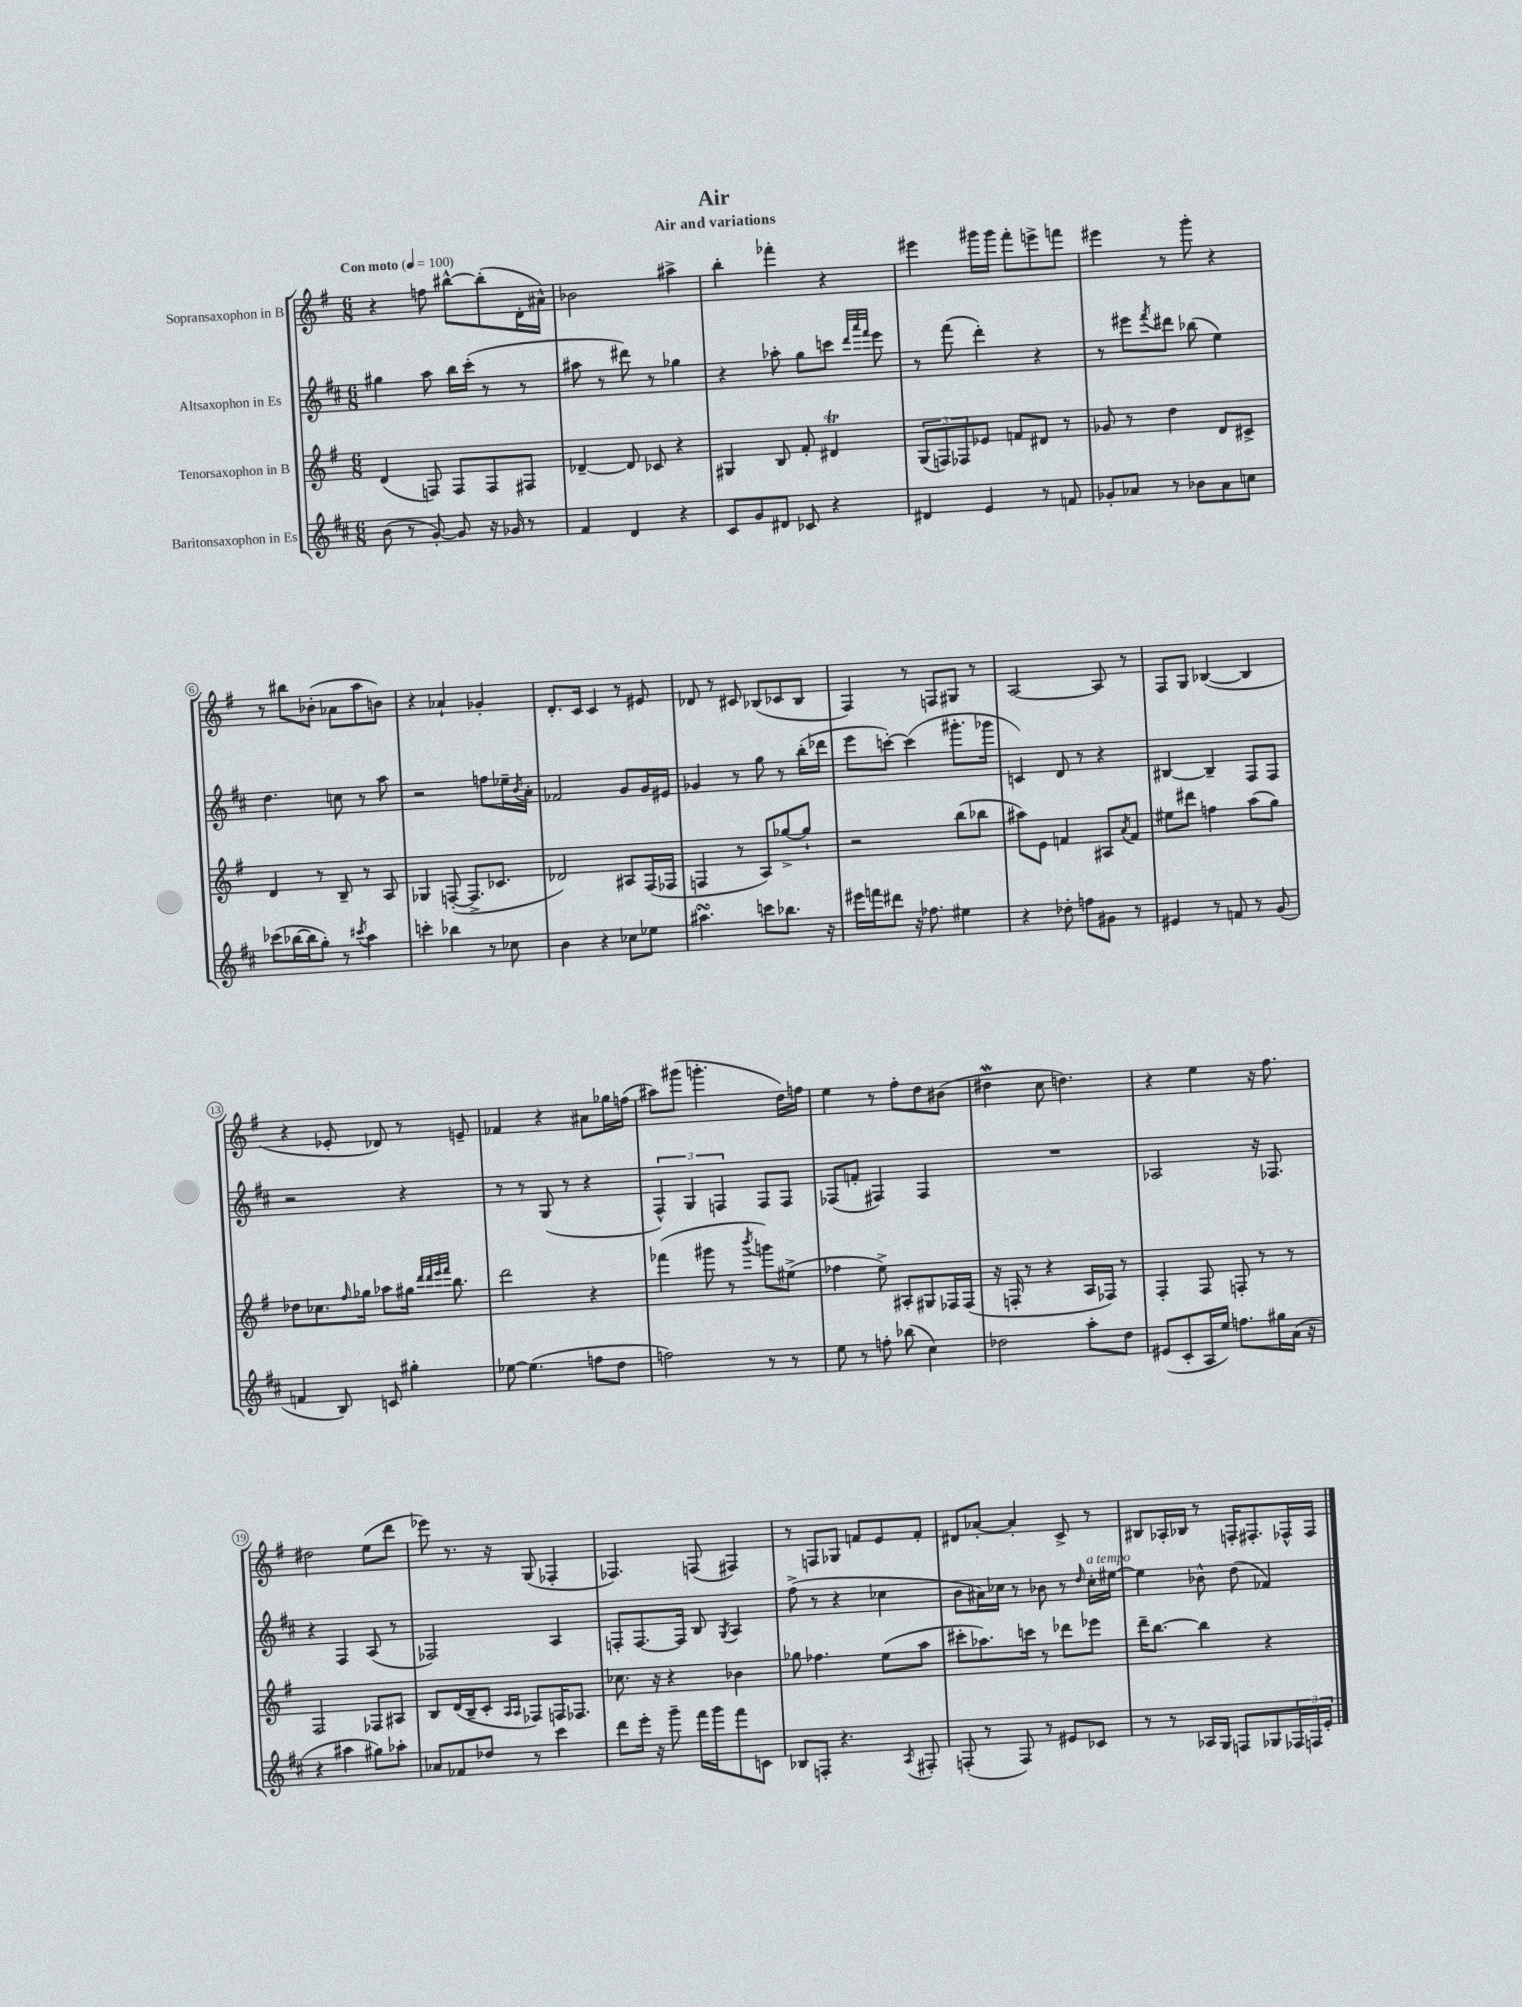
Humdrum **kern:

**kern	**kern	**kern	**kern
*part4	*part3	*part2	*part1
*staff4	*staff3	*staff2	*staff1
*I"Baritonsaxophon in Es	*I"Tenorsaxophon in B	*I"Altsaxophon in Es	*I"Sopransaxophon in B
*clefG2	*clefG2	*clefG2	*clefG2
*k[f#c#]	*k[f#]	*k[f#c#]	*k[f#]
*M6/8	*M6/8	*M6/8	*M6/8
*MM100	*MM100	*MM100	*MM100
=1	=1	=1	=1
!	!	!	!LO:TX:a:B:t=Con moto
(8b\	(4d/	4gg#X\	4r
8r	.	.	.
[8g'/)	8Fn/)	8aa\	8ffn\
8g/]	8F/L	16bb\LL	[8bb#X^^\L
.	.	(16ccc#'\JJ	.
16r	8F/	8r	(8bb#'\]
16g-X/	.	.	.
8r	8F#X/J	8r	16d'\L
.	.	.	16a#X^^\JJ)
=2	=2	=2	=2
4f#/	[4d-X~/	8aa#X\	2b-X\
.	.	8r	.
4d/	8d-/]	8ddd#X\)	.
.	8c-X/	8r	.
4r	4r	4gg-X\	4aa#X^\
=3	=3	=3	=3
8c#/L	4G#X/	4r	4bb'\
8g/	.	.	.
8d#X/J	8B/	8aa-X'\	4fff-X'\
8c-X/	8f#'/	8gg\L	.
4r	4d#Xt/	8cccn\J	4r
.	.	32qqddd/LLL	.
.	.	32qqaaa/	.
.	.	32qqfff#/JJJ	.
.	.	8eee\	.
=4	=4	=4	=4
4d#X/	(12G/L	8r	4eee#X\
.	12Fn/)	.	.
.	.	(8fff#\	.
.	12F-X/	.	.
4e/	8e-X/J	4ddd'\)	16ggg#X\LL
.	.	.	16ggg#\JJ
.	8fn/L	.	8fff#'\L
8r	8d#X/J	4r	8eeen^\
8fn/	8r	.	8fffn\J
=5	=5	=5	=5
8g-X'/L	8g-X/	8r	4eee#X\
8a-X/J	8r	8eee#X\L	.
.	.	8qfff#/	.
8r	4dd\	8ddd#X\J	8r
8b-X\L	.	(8bb-X\	8ggg'\
8a-\	8d/L	4ee\)	4r
8ccn\J	8c#X^/J	.	.
!!LO:LB:g=z
=6	=6	=6	=6
(8ccc-X\L	4d/	4.dd\	8r
[16bb-X\L	.	.	8bb#X\L
16bb-\J]	.	.	.
8gg'\J)	8r	.	(8b-X'\J
8r	8B~/	8ccn\	8a-X\L
8qccc#X/	.	.	.
4aa\	8r	8r	8aa\
.	8A/	8aa\	8bn\J)
=7	=7	=7	=7
4cccn'\	4G-X/	2r	4r
4bb-X\	([8Fn'/	.	4a-X`/
.	8.F^/L]	.	.
8r	.	8ffn\L	4g-X'/
.	8.c-X/J	.	.
8cc-X\	.	16ee-X~\L	.
.	.	8qb/	.
.	.	16a'\JJ	.
=8	=8	=8	=8
4b\	2d-X/)	2f-X/	8.d'/L
.	.	.	16c/Jk
4r	.	.	4c/
8cc-X\L	8A#X/L	8g/L	8r
8ee-X\J	(16F#/L	16g/L	8e#X/
.	16F-X/JJ	16e#X/JJ	.
=9	=9	=9	=9
4.aa#XsSsS\	4Fn/	4g-X/	8d-X/
.	.	.	8r
.	8r	8r	8c#X/
8cccn\L	8A/L)	8gg\	(8B-X/L
8.bb-X\J	[8gg-X^/	8r	8c-X/
.	8gg-`/J]	(16bb'\LL	8B-/J
16r	.	16ddd-X\JJ	.
=10	=10	=10	=10
16eee#X\LL	2r	8eee\L	4F#/)
16fffn\J	.	.	.
8ddd#X\J	.	[8cccn'\J)	.
16r	.	(4ccc\]	8r
8.ff-X\	.	.	.
.	.	.	8Fn/L
4ee#X\	(8bb\L	8.ggg#X'\L	8G#X/J
.	8bb-X\J	.	8r
.	.	16ggg-X\Jk	.
=11	=11	=11	=11
4r	8aa#X\L)	4cn/)	[2A/
.	8e\J	.	.
8dd-X'\	4fn/	8d/	.
8ffn\L	.	8r	.
8g#X\J	8A#X/L	4r	8A/]
.	8qa/	.	.
8r	8f/J	.	8r
=12	=12	=12	=12
4e#X/	8ee#X\L	[4B#X/	8F#/L
.	8ddd#X\J	.	8G/J
8r	4ffn\	4B#~/]	([4B-X/
8fn/	.	.	.
8r	(8aa\L	8F#/L	4B-/]
(8g/	8gg\J)	8F#/J	.
!!LO:LB:g=z
=13	=13	=13	=13
4fn/	8dd-X\L	2r	4r
.	8.cc-X\	.	.
8B/)	.	.	8e-X'/
.	16qqff#/	.	.
.	16gg-X\Jk	.	.
8cn/	8aa-X\L	.	8d-X/)
4gg#X'\	16gg#X\Jk	4r	8r
.	32qqddd/LLL	.	.
.	32qqddd/	.	.
.	32qqeee/	.	.
.	32qqfff#/JJJ	.	.
.	8.bb\	.	.
.	.	.	8en~/
=14	=14	=14	=14
[8ee-X\	2ddd\	8r	4f-X/
(4.ee-\]	.	8r	.
.	.	(8G/	4r
.	.	8r	.
8ffn\L	4r	4r	8a#X\L
8dd\J	.	.	16gg-X\L
.	.	.	(16ffn\JJ
=15	=15	=15	=15
2ffn\)	(4fff-X\	6F#^^/)	8aa#X\L)
.	.	.	(8ggg#X\J
.	.	6G/	.
.	8ggg#X\	.	4.gggn'\
.	.	6Fn/	.
.	8r	.	.
.	8qbbb/	.	.
8r	8gggn\L)	8F/L	.
8r	(8ee#X^\J	8F/J	16dd\LL)
.	.	.	16ffn\JJ
=16	=16	=16	=16
8ee\	4ff-X\	(8F-X/L	4ee\
8r	.	8fn'/J	.
8ffn'\	8ee^\)	4F#X/)	8r
(8bb-X\	8A#X'/L	.	8ff#'\L
4cc#\)	8G#X/	4F#/	8dd\
.	16F-X/L	.	(8b#X\J
.	(16F-/JJ	.	.
=17	=17	=17	=17
2dd-X\	16r	2.r	4dd#XW\
.	16Fn'/	.	.
.	8r	.	.
.	4r	.	8cc\
.	.	.	4.ddn\)
8aa'\L	16A/LL	.	.
.	16F-X/JJ)	.	.
8dd-\J	8r	.	.
=18	=18	=18	=18
(8e#X/L	4F#'/	2A-X/	4r
8c#'/	.	.	.
16A/L	8F#/	.	4ee\
16ee/JJ)	.	.	.
8.ffn\L	8Fn'/	.	.
.	8r	16r	16r
16gg#X\L	.	8.F-X/	8.ff#\
(16a\JJ	8r	.	.
16r	.	.	.
!!LO:LB:g=z
=19	=19	=19	=19
4r	2F#/	4r	2dd#X\
4aa#X\	.	4F#/	.
8gg#X\L)	8F-X/L	(8A/	(8ee\L
8aa-X'\J	8A#X/J	8r	8ddd\J
=20	=20	=20	=20
8a-X/L	8B/L	2F-X/)	8eee-X\)
8f-X/	(16d/L	.	8.r
.	16B~/J	.	.
8dd-X/J	8c'/J	.	.
.	.	.	16r
.	16qqA/LL	.	.
.	16qqA/JJ	.	.
8r	8F-X/L)	.	(8G/
4ccc#\	16Fn/K	4A/	4F-X'/
.	8.F-X/J	.	.
=21	=21	=21	=21
8ddd\L	8.cc-X\	8Fn'/L	4.F-X/)
16eee'\Jk	.	[8.F/	.
16r	16r	.	.
8ggg~\	4r	.	.
.	.	16F/Jk]	.
16fff#\LL	.	8B/	(8Fn/
16ggg\J	.	.	.
.	.	8qG/	.
8fff#\	4b-X\	4A/	4F#X/)
8cn\J	.	.	.
=22	=22	=22	=22
8B-X/L	8gg-X\	(8ff#^\	8r
8Fn'/J	4.ff-X\	8r	8Fn/L
4.r	.	4r	8G-X/J
.	.	.	8fn/L
.	(8ee\L	4cc-X\	8e/
8qA/	.	.	.
8F#X'/	8aa\J	.	8f'/J
=23	=23	=23	=23
(8Fn'/	8ccc#X'\L	8b\L	8d#X/L
8r	8.aa-X\)	16a#X\L)	[8a-X'/J
.	.	16cc-X\JJ	.
8F/)	.	8r	4a-'/]
.	16cccn\Jk	.	.
8r	8r	8b-X\	.
8e#X/L	8ddd-X\L	8r	8c^/
.	.	16qqdd/	.
!	!	!LO:TX:a:i:t=a tempo	!
8c-X/J	8eee-X\J	16cc-'\LL	8r
.	.	[16ee#X\JJ	.
=24	=24	=24	=24
8r	16ddd~\KL	4ee#\]	8B#X/L
.	[8.bb\J	.	.
8r	.	.	16A-X'/L
.	.	.	16B-X/JJ
16A-X/LL	4bb\]	8b-X^^\	8r
16G/JJ	.	.	.
8Fn/L	.	(8dd\	16Fn'/KL
.	.	.	8.F#X'/
8G-X/	4r	4f-X/)	.
24F-X/L	.	.	16F-X^^/L
24Fn/	.	.	.
.	.	.	16F-/JJ
24e'/JJ	.	.	.
==	==	==	==
*-	*-	*-	*-
